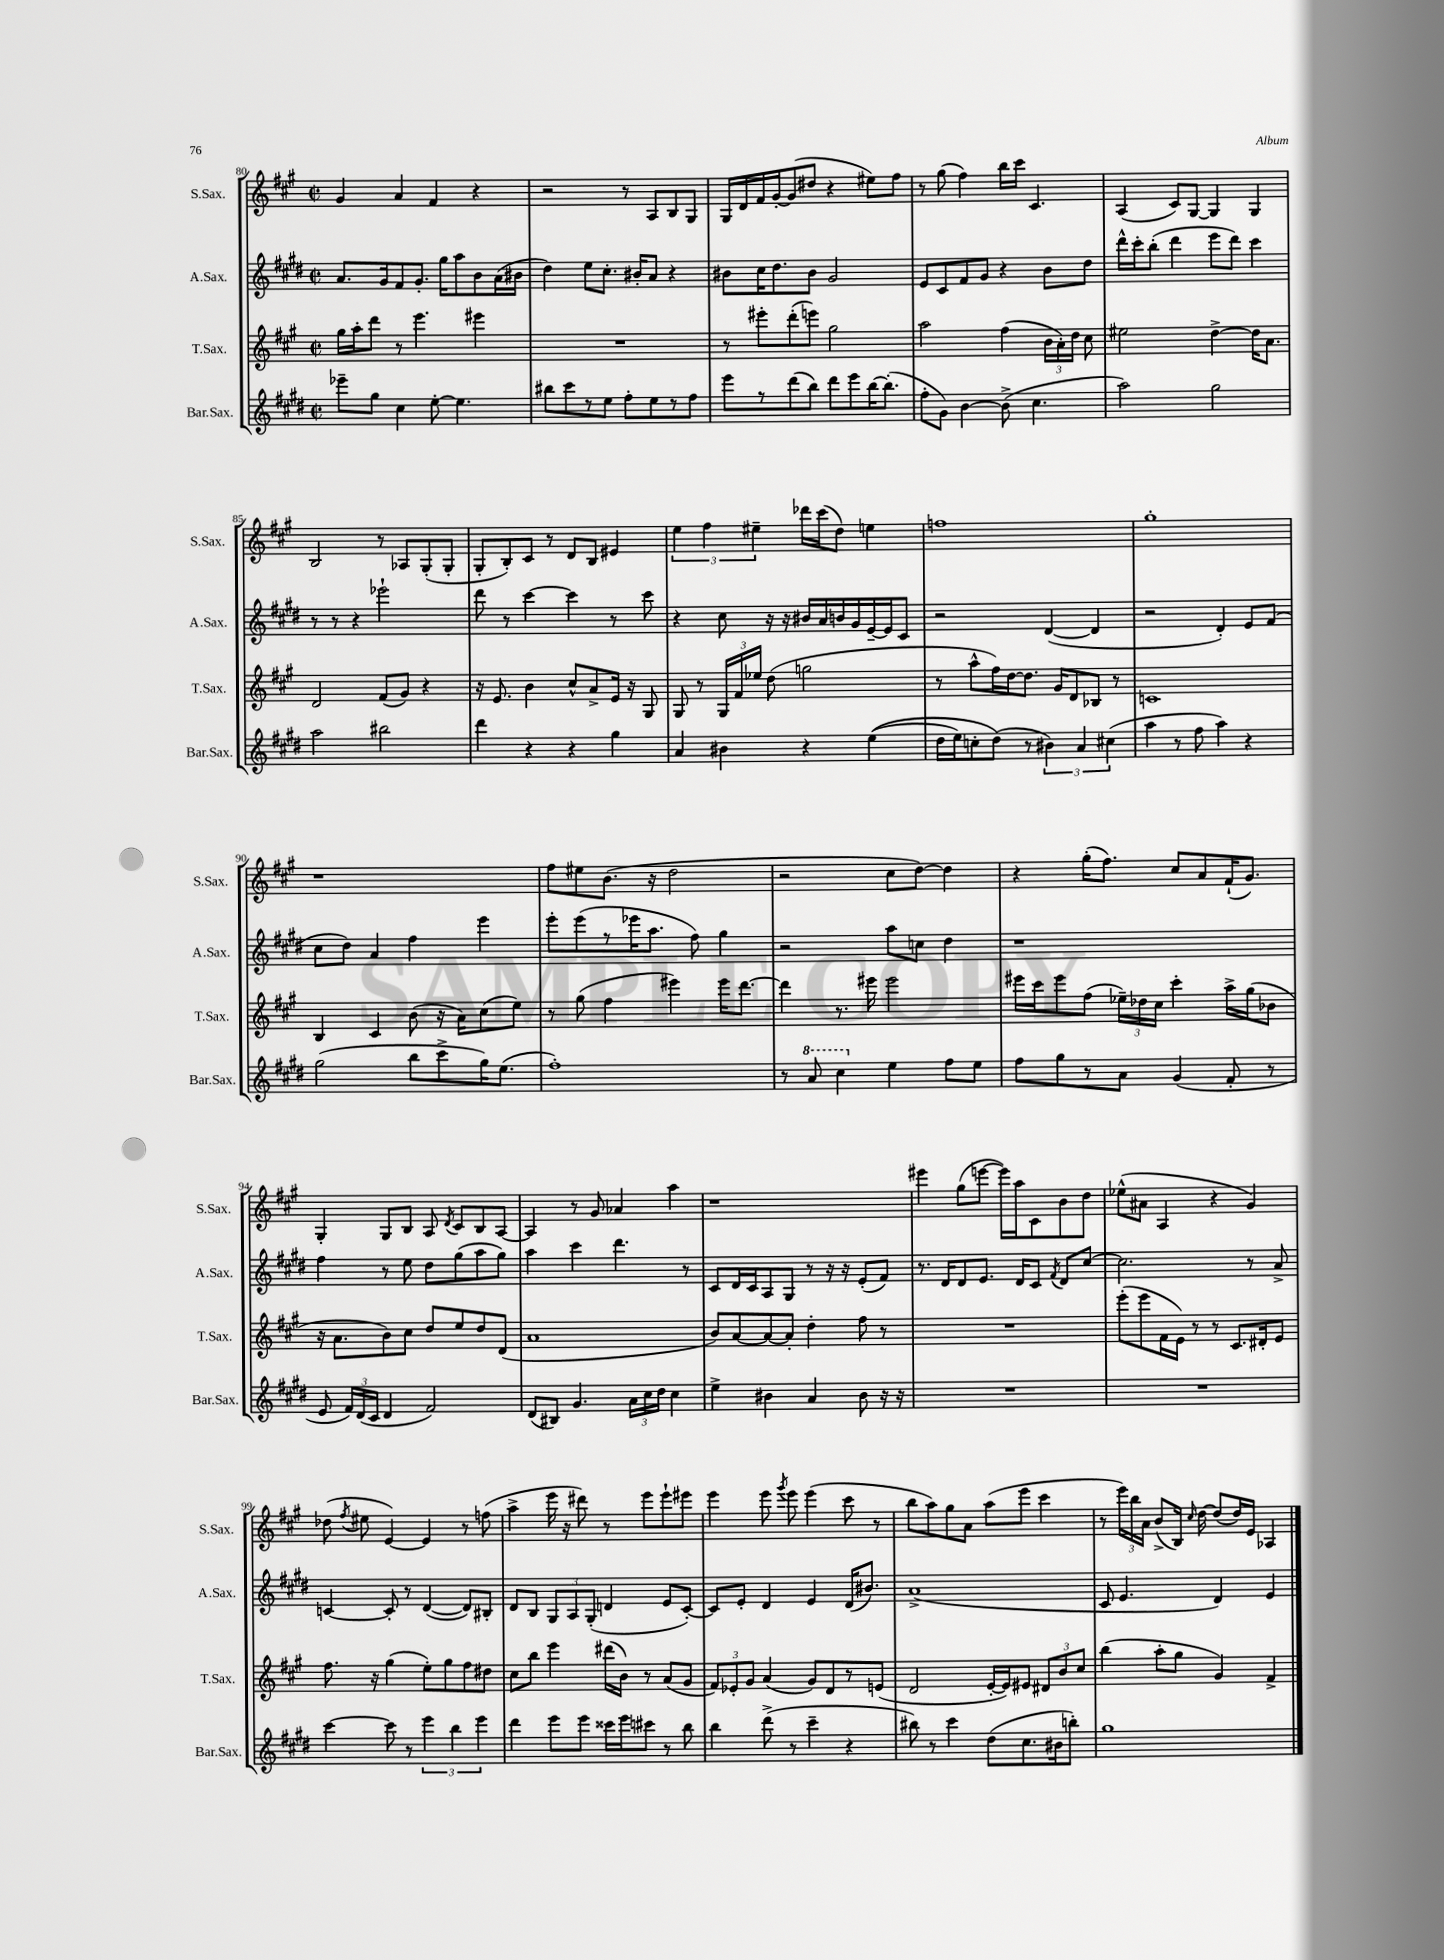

**kern	**kern	**kern	**kern
*part4	*part3	*part2	*part1
*staff4	*staff3	*staff2	*staff1
*I"Bar.Sax.	*I"T.Sax.	*I"A.Sax.	*I"S.Sax.
*I'Bar.Sax.	*I'T.Sax.	*I'A.Sax.	*I'S.Sax.
*clefG2	*clefG2	*clefG2	*clefG2
*k[f#c#g#d#]	*k[f#c#g#]	*k[f#c#g#d#]	*k[f#c#g#]
*M2/2	*M2/2	*M2/2	*M2/2
*met(c|)	*met(c|)	*met(c|)	*met(c|)
=80	=80	=80	=80
8eee-X~\L	16gg#\LL	8.a/L	4g#/
.	16aa'\J	.	.
8gg#\J	8ddd\J	.	.
.	.	16g#/k	.
4cc#\	8r	8f#/	4a/
.	4.eee\	8.g#'/J	.
[8ee'\	.	.	4f#/
.	.	16gg#\KL	.
4.ee\]	.	8aa\	.
.	4eee#X\	8b\	4r
.	.	(16a\L	.
.	.	16b#X\JJ	.
=81	=81	=81	=81
8bb#X\L	1r	4dd#\)	2r
8ccc#\	.	.	.
8r	.	8ee\L	.
8ee\J	.	8.cc#'\J	.
8ff#'\L	.	.	8r
.	.	16b#X'/KL	.
8ee\	.	8a/J	8A/L
8r	.	4r	8B/
8ff#\J	.	.	8G#/J
=82	=82	=82	=82
8eee\L	8r	8b#X\L	16G#/LL
.	.	.	16d/
8r	8eee#X'\L	16cc#\K	16f#/
.	.	8.dd#\	[16g#'/J
(8ddd#\	(8ddd'\	.	(8g#/]
8bb\J)	8eeen\J)	8b#\J	8dd#X/J
8ddd#\L	2gg#\	2g#/	4r
8eee\	.	.	.
[16bb\K	.	.	8ee#X\L)
(8.bb'\J]	.	.	.
.	.	.	8ff#\J
=83	=83	=83	=83
8ff#'\L	2aa\	8e/L	8r
8g#\J)	.	8c#/	(8gg#\
[4b\	.	8f#/	4ff#\)
.	.	8g#/J	.
(8b^\]	(4ff#\	4r	16bb\LL
.	.	.	16ccc#\JJ
4.cc#\	.	.	4.c#/
.	24b\LL	8b\L	.
.	24a'\)	.	.
.	24dd\JJ	.	.
.	8cc#\	8dd#\J	.
=84	=84	=84	=84
2aa\)	2ee#X\	16ddd#^^\LL	(4A/
.	.	16ccc#'\J	.
.	.	(8bb'\J	.
.	.	4ddd#\	8c#/L)
.	.	.	[8G#/J
2gg#\	[4dd^\	8eee\L	4G#/]
.	.	8ddd#\J)	.
.	16dd\KL]	4ccc#\	4G#/
.	8.a\J	.	.
!!LO:LB:g=z
=85	=85	=85	=85
2aa\	2d/	8r	2B/
.	.	8r	.
.	.	4r	.
2bb#X\	(8f#/L	2eee-X`\	8r
.	8g#/J)	.	8A-X/L
.	4r	.	(8G#'/
.	.	.	8G#'/J
=86	=86	=86	=86
4ddd#\	16r	8ddd#\	8G#'/L
.	8.e/	.	.
.	.	8r	8B'/)
4r	4b\	[4ccc#\	8c#/J
.	.	.	8r
4r	8cc#^^/L	4ccc#\]	8d/L
.	8a^/	.	8B/J
4gg#\	16e/Jk	8r	4e#X/
.	16r	.	.
.	8G#/	8ccc#\	.
=87	=87	=87	=87
4a/	8G#/	4r	6ee\
.	8r	.	.
.	.	.	6ff#\
4b#X\	24G#/LL	8cc#\	.
.	24f#/	.	.
.	24ee-X/JJ	.	6ee#X~\
.	(8dd\	16r	.
.	.	16r	.
4r	2ggn\	16b#X/LL	16ddd-X\LL
.	.	16a/	(16ccc#\J
.	.	16bn/	8dd\J)
.	.	16g#/	.
((4ee\	.	[16e~/	4een\
.	.	16e/J]	.
.	.	8c#/J	.
=88	=88	=88	=88
16dd#\LL	8r	2r	1ffn
16ee\J)	.	.	.
8ccn'\	8aa^^\L	.	.
(8dd#\J)	16ff#\L)	.	.
.	[16dd\J	.	.
8r	8.dd\J]	.	.
6b#X\)	.	([4d#/	.
.	16g#/KL	.	.
.	8d/	.	.
6a/	.	.	.
.	8B-X/J	4d#/]	.
(6cc#X\	.	.	.
.	8r	.	.
=89	=89	=89	=89
4aa\	1cn	2r	1gg#'
8r	.	.	.
8ff#\	.	.	.
4aa\)	.	4d#'/)	.
4r	.	8e/L	.
.	.	(8f#/J	.
!!LO:LB:g=z
=90	=90	=90	=90
(2gg#\	4B/	8cc#\L	1r
.	.	8dd#\J)	.
.	4c#/	4a/	.
8bb\L	(8b\	4ff#\	.
8ccc#^\	16r	.	.
.	16a\KL)	.	.
16gg#\K)	(8cc#\	4eee\	.
(8.ee\J	.	.	.
.	8ee\J)	.	.
=91	=91	=91	=91
1ff#')	8r	8eee'\L	8ff#\L
.	(8gg#\	(8eee\	8ee#X\
.	4ff#\	8r	(8.b\J
.	.	16eee-X\K	.
.	.	8.aa\J	16r
.	4eee#X\)	.	2dd\
.	.	8ff#\)	.
.	16eee#\KL	4gg#\	.
.	[8.ddd\J	.	.
=92	=92	=92	=92
8r	4ddd\]	2r	2r
*8va	*	*	*
8aa/	.	.	.
4ccc#\	8.r	.	.
.	16eee#X\	.	.
*X8va	*	*	*
4ee\	2eee#\	8aa\L	8cc#\L
.	.	8ccn\J	[8dd\J)
8ff#\L	.	4dd#\	4dd\]
8ee\J	.	.	.
=93	=93	=93	=93
8ff#\L	16eee#X\LL	1r	4r
.	16ccc#\J	.	.
8gg#\	8eee#\	.	.
8r	(8ff#\J	.	(16gg#'\KL
.	.	.	8.ff#\J)
8a\J	24ee-X~\LL)	.	.
.	24dd-X\	.	.
.	24cc#\JJ	.	.
(4g#/	4ccc#'\	.	8cc#/L
.	.	.	8a/
8f#'/	16aa^\LL	.	(16f#`/K
.	(16gg#\J	.	8.g#/J)
8r	8b-X\J	.	.
!!LO:LB:g=z
=94	=94	=94	=94
8e/	16r	4ff#\	4G#'/
.	8.a\L	.	.
24f#/LL)	.	.	.
(24d#/	.	.	.
24c#/JJ	.	.	.
4d#/	8b\)	8r	8G#/L
.	8cc#\J	8ee\	8B/J
2f#/)	8dd/L	8dd#\L	8A/
.	.	.	8qd/
.	8ee/	(8gg#\	8c#/L
.	8dd/	8aa\	8B/
.	(8d/J	8gg#\J)	[8A/J
=95	=95	=95	=95
(8d#/L	1a	4aa\	4A/]
8B#X/J)	.	.	.
4.g#/	.	4ccc#\	8r
.	.	.	8g#/
.	.	4.ddd#\	4a-X/
24a\LL	.	.	.
24cc#\	.	.	.
24dd#\JJ	.	.	.
4cc#\	.	.	4aa\
.	.	8r	.
=96	=96	=96	=96
4ee^\	8b/L)	8c#/L	1r
.	[8a/	16d#/L	.
.	.	16c#/J	.
4b#X\	8a/_	8A/	.
.	8a'/J]	8G#/J	.
4a/	4dd'\	8r	.
.	.	16r	.
.	.	16r	.
8b#\	8ff#\	(8e'/L	.
16r	8r	8f#/J)	.
16r	.	.	.
=97	=97	=97	=97
1r	1r	8.r	4eee#X\
.	.	16d#/KL	.
.	.	8d#/	(8gg#\L
.	.	8.e/J	[8eeen\J
.	.	.	16eee\LL])
.	.	16d#/KL	16aa\J
.	.	8c#/J	8c#\
.	.	8qf#/	.
.	.	8d#/L	8b\
.	.	[8cc#/J	8dd\J
=98	=98	=98	=98
1r	(8eee'\L	2.cc#\]	(8ee-X^^\L
.	8eee\	.	8a#X\J
.	16f#\L	.	4A/
.	16e\JJ)	.	.
.	8r	.	.
.	8r	.	4r
.	8.c#/L	.	.
.	.	8r	4g#/)
.	16d#X'/k	.	.
.	8e/J	8a^/	.
!!LO:LB:g=z
=99	=99	=99	=99
[4ccc#\	8.ff#\	[4cn/	(8dd-X\
.	.	.	8qff#/
.	.	.	8ee#X\
.	16r	.	.
8ccc#\]	(4gg#\	8c'/]	[4e/)
8r	.	8r	.
6eee\	8ee'\L)	([4d#/	4e/]
.	8gg#\	.	.
6bb\	.	.	.
.	8ff#\	8d#/L])	8r
6eee\	.	.	.
.	8dd#X\J	8B#X'/J	(8ffn\
=100	=100	=100	=100
4ddd#\	8cc#\L	8d#/L	4aa^\
.	8bb\J	8B/J	.
8eee\L	4eee\	12G#/L	16eee\
.	.	.	16r
.	.	12A/	.
8eee\J	.	.	8ddd#X\)
.	.	(12G#'/J	.
16ccc##X\LL	(16ddd#X\LL	4dn/	8r
16eee\J	16b\JJ)	.	.
8ccc#X\J	8r	.	8eee\L
8r	(8a/L	8e/L	8eee`\
8bb\	8g#/J	[8c#'/J)	8eee#X\J
=101	=101	=101	=101
4bb\	12f#/L)	8c#/L]	4eee\
.	12e-X'/	.	.
.	.	8e'/J	.
.	12g#/J	.	.
(8ddd#^\	(4a/	4d#/	8eee\
.	.	.	8qggg#/
8r	.	.	8eee\
4ccc#~\	8g#/L)	4e/	(4eee\
.	8d/	.	.
4r	8r	(16d#/KL	8ccc#\
.	.	8.b#X/J)	.
.	(8en/J	.	8r
=102	=102	=102	=102
8bb#X\)	2d/	(1a^	8bb\L
8r	.	.	8aa\)
4ccc#\	.	.	8gg#\
.	.	.	8a\J
(8dd#\L	[16e'/LL	.	(8aa\L
.	16e/J])	.	.
8.cc#\	8e#X/J	.	8eee\J
.	12d#X/L	.	4ccc#\
16b#X\k	.	.	.
.	12b/	.	.
8bbn'\J)	.	.	.
.	12cc#/J	.	.
=103	=103	=103	=103
1gg#	(4bb\	8c#/	8r
.	.	4.e/	24eee\LL)
.	.	.	24bb\
.	.	.	24a\JJ
.	8aa'\L	.	(8b^/L
.	8gg#\J	.	16B/Jk)
.	.	.	16qqcc#/
.	.	.	[16dd\
.	4g#/)	4d#/)	(8dd/L]
.	.	.	16dd/L)
.	.	.	16e/JJ
.	4f#^/	4e/	4A-X/
==	==	==	==
*-	*-	*-	*-
